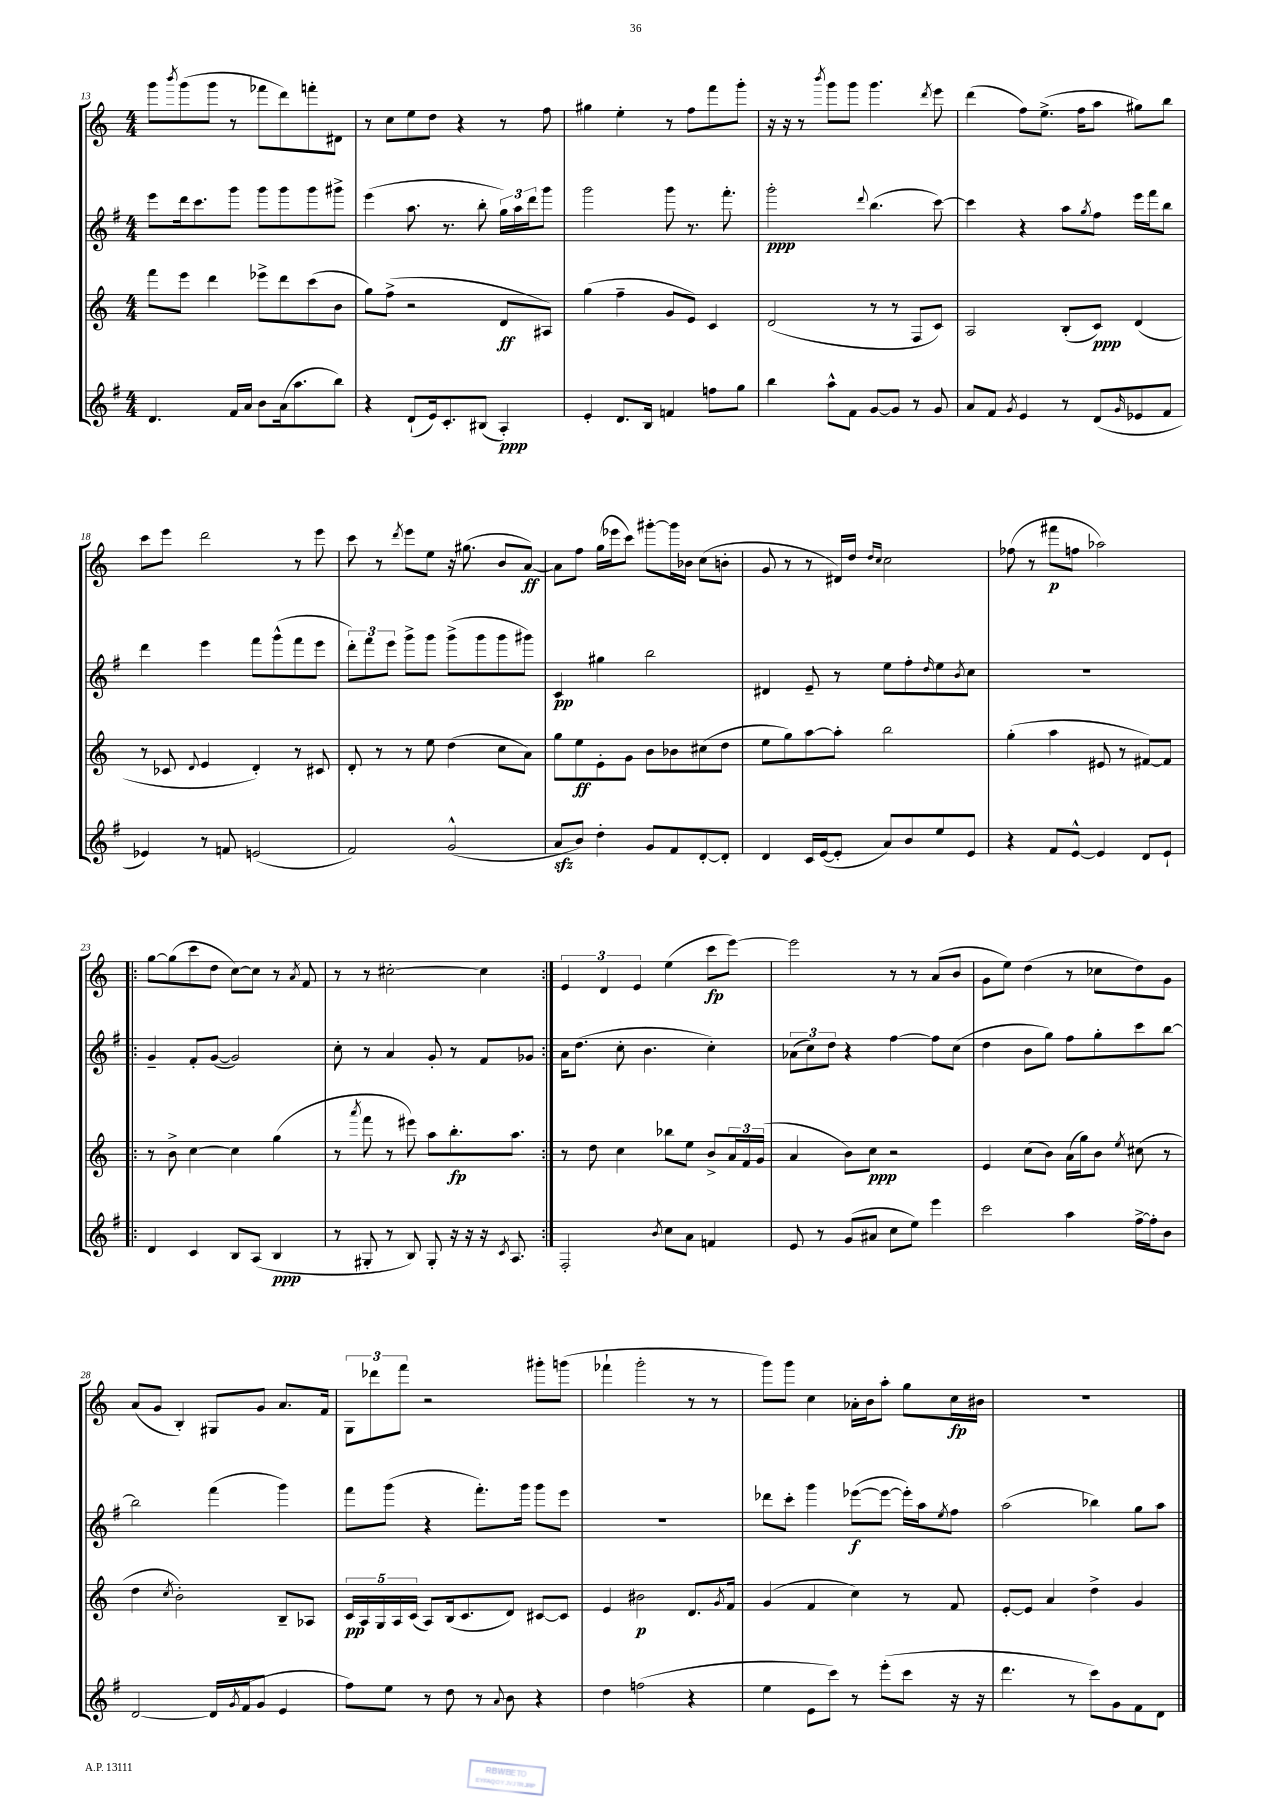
<<
\new StaffGroup <<
\new Staff = "s0" {
    \clef treble \key c \major \numericTimeSignature \time 4/4
    g'''8 \acciaccatura { b'''8 } g'''8( g'''8 r8 fes'''8 d'''8) f'''8-. dis'8 |
    r8 c''8 e''8 d''8 r4 r8 f''8 |
    gis''4 e''4-. r8 f''8 f'''8 g'''8-. |
    r16 r16 r8 \acciaccatura { b'''8 } g'''8 g'''8 g'''4. \acciaccatura { d'''8 } e'''8 |
    d'''4( f''8) e''8.->( f''16 a''8 gis''8) b''8 |
    c'''8 e'''8 d'''2 r8 e'''8 |
    c'''8 r8 \acciaccatura { d'''8 } e'''8 e''8 r16 gis''8.( b'8 a'8~\ff) |
    a'8 f''8 g''16( ees'''16 c'''8) gis'''8~-. gis'''16 bes'16 c''8( b'8-. |
    g'8 r8 r8 dis'16) d''16 \grace { d''16 c''16 } c''2 |
    fes''8( r8 fis'''8\p f''8 aes''2) |
    \repeat volta 2 { g''8~ g''8( c'''8 d''8 c''8~) c''8 r8 \acciaccatura { a'8 } f'8 |
    r8 r8 cis''2~-. cis''4 | }
    \tuplet 3/2 { e'4 d'4 e'4 } e''4( c'''8\fp e'''8~) |
    e'''2 r8 r8 a'8( b'8 |
    g'8 e''8) d''4( r8 ces''8 d''8) g'8 |
    a'8( g'8 b4-.) gis8 g'8 a'8. f'16 |
    \tuplet 3/2 { g8 des'''8 f'''8 } r2 gis'''8-. g'''8( |
    fes'''4-! g'''2-. r8 r8 |
    g'''8) g'''8 c''4 aes'16-. b'16 a''8-. g''8 c''16\fp bis'16 |
    R1 \bar "|." |
}
\new Staff = "s1" {
    \clef treble \key g \major \numericTimeSignature \time 4/4
    e'''8 d'''16 c'''8. g'''8 g'''8 g'''8 g'''8 gis'''8-> |
    e'''4( a''8. r8. b''8-. \tuplet 3/2 { g''16) a''16 d'''16 } g'''8 |
    g'''2 g'''8 r8. fis'''8.-. |
    g'''2-.\ppp \appoggiatura { d'''8 } b''4.( c'''8~) |
    c'''4 r4 a''8 \acciaccatura { g''8 } fis''8 e'''16 fis'''16 b''8 |
    d'''4 e'''4 fis'''8 g'''8-^( fis'''8 e'''8 |
    \tuplet 3/2 { d'''8-.) fis'''8 e'''8 } g'''8-> g'''8 g'''8->( g'''8 g'''8 gis'''8) |
    c'4\pp gis''4 b''2 |
    dis'4 e'8-- r8 e''8 fis''8-. \grace { d''16 } e''8 \acciaccatura { b'8 } c''8 |
    R1 |
    \repeat volta 2 { g'4-- fis'8-. g'8~( g'2) |
    c''8-. r8 a'4 g'8-. r8 fis'8 ges'8 | }
    a'16 d''8.( c''8-. b'4. c''4-.) |
    \tuplet 3/2 { aes'8( c''8) d''8 } r4 fis''4~ fis''8 c''8( |
    d''4 b'8 g''8) fis''8 g''8-. c'''8 b''8~ |
    b''2 fis'''4( g'''4) |
    fis'''8 g'''8( r4 fis'''8.-.) g'''16 g'''8 e'''8 |
    R1 |
    des'''8 c'''8-. g'''4 ees'''8~\f( ees'''8~ ees'''16-.) a''16 \acciaccatura { e''8 } fis''8 |
    a''2( bes''4) g''8 a''8 \bar "|." |
}
\new Staff = "s2" {
    \clef treble \key c \major \numericTimeSignature \time 4/4
    f'''8 e'''8 d'''4 ees'''8-> d'''8 c'''8( b'8 |
    g''8) f''8->( r2 d'8\ff ais8) |
    g''4( f''4-- g'8 e'8) c'4 |
    d'2( r8 r8 f8 c'8) |
    a2 b8-.( c'8\ppp) d'4( |
    r8 ces'8 \appoggiatura { d'8 } e'4 d'4-.) r8 cis'8 |
    d'8-. r8 r8 e''8 d''4( c''8 a'8) |
    g''8 e''8\ff e'8-. g'8 b'8 bes'8 cis''8( d''8 |
    e''8 g''8) a''8~ a''8-. b''2 |
    g''4-.( a''4 eis'8 r8 fis'8~) fis'8 |
    \repeat volta 2 { r8 b'8-> c''4~ c''4 g''4( |
    r8 \acciaccatura { a'''8 } f'''8 r8 eis'''8) a''8 b''8.-.\fp a''8. | }
    r8 d''8 c''4 bes''8 e''8 b'8-> \tuplet 3/2 { a'16 f'16 g'16( } |
    a'4 b'8) c''8\ppp r2 |
    e'4 c''8( b'8) a'16( g''16) b'8 \acciaccatura { e''8 } cis''8( r8 |
    d''4 \acciaccatura { c''8 } b'2-.) b8-- aes8 |
    \tuplet 5/4 { c'16\pp a16 g16 a16 c'16( } a8) b16( c'8. d'8) cis'8~ cis'8 |
    e'4 bis'2\p d'8. \acciaccatura { g'8 } f'16 |
    g'4( f'4 c''4) r8 f'8 |
    e'8~-. e'8 a'4 d''4-> g'4 \bar "|." |
}
\new Staff = "s3" {
    \clef treble \key g \major \numericTimeSignature \time 4/4
    d'4. fis'16 a'16 b'8 a'16( a''8. b''8) |
    r4 d'8-!( e'16) c'8.-. bis8( a4-.\ppp) |
    e'4-. d'8. b16 f'4 f''8 g''8 |
    b''4 a''8-^ fis'8 g'8~ g'8 r8 g'8 |
    a'8 fis'8 \acciaccatura { g'8 } e'4 r8 d'8( \grace { g'16 } ees'8 fis'8 |
    ees'4) r8 f'8 e'2( |
    fis'2) g'2-^( |
    a'8\sfz b'8) d''4-. g'8 fis'8 d'8~-. d'8-. |
    d'4 c'16 e'16~( e'8-. a'8) b'8 e''8 e'8 |
    r4 fis'8 e'8~-^ e'4 d'8 e'8-! |
    \repeat volta 2 { d'4 c'4 b8 a8( b4\ppp |
    r8 gis8-. r8 b8) gis8-. r16 r16 r16 \acciaccatura { c'8 } a8. | }
    fis2-. \acciaccatura { b'8 } c''8 a'8 f'4 |
    e'8 r8 g'8( ais'8 c''8 e''8) e'''4 |
    c'''2 a''4 fis''16~-> fis''16-. b'8 |
    d'2~ d'16 \acciaccatura { g'8 } fis'16( g'8 e'4 |
    fis''8) e''8 r8 d''8 r8 \appoggiatura { a'8 } b'8 r4 |
    d''4 f''2( r4 |
    e''4 e'8 c'''8) r8 e'''8-.( c'''8 r16 r16 |
    d'''4. r8 c'''8) g'8 fis'8 d'8 \bar "|." |
}
>>
>>
\layout { \context { \Score currentBarNumber = #13 } }
